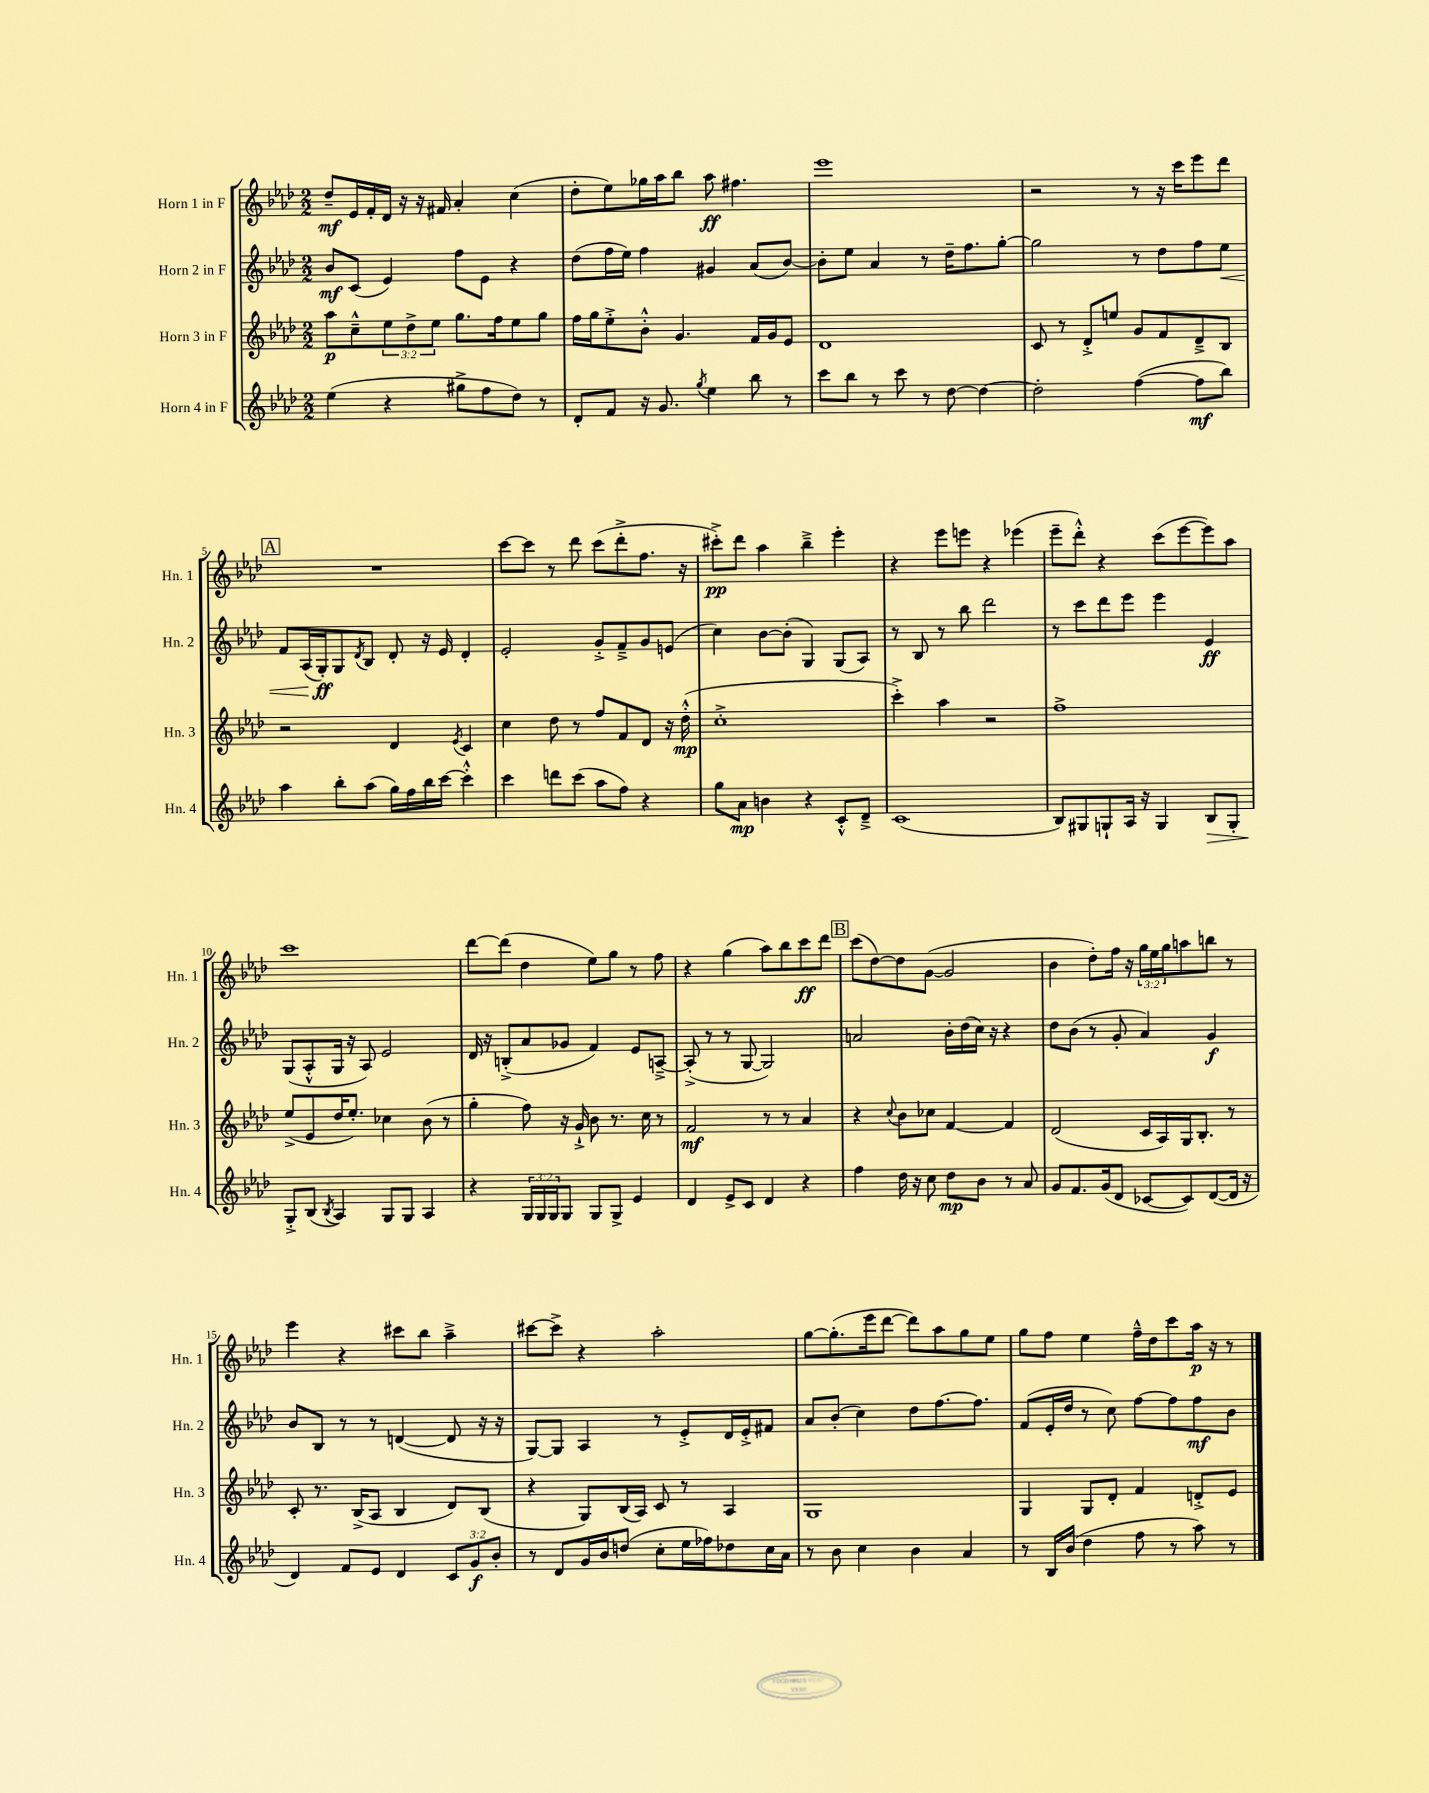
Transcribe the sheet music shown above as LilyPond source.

<<
\new StaffGroup <<
\new Staff = "s0" \with { instrumentName = "Horn 1 in F" shortInstrumentName = "Hn. 1" } {
    \clef treble \key aes \major \numericTimeSignature \time 2/2 \override Staff.TupletNumber.text = #tuplet-number::calc-fraction-text
    des''8--\mf ees'16 f'16-. des'16 r16 r16 fis'16 aes'4-. c''4( |
    des''8-. ees''8) ges''16 aes''16 bes''8 aes''8\ff fis''4. |
    ees'''1 |
    r2 r8 r16 c'''16 ees'''8 des'''8 |
    \mark \markup { \box "A" } R1 |
    c'''8~ c'''8 r8 des'''8 c'''8( des'''8-.-> f''8. r16 |
    cis'''8-.->\pp) des'''8 aes''4 bes''4---> ees'''4-. |
    r4 ees'''8 e'''8 r4 ees'''4( |
    ees'''8-- des'''8-.-^) r4 c'''8( ees'''8~ ees'''8) aes''8 |
    c'''1 |
    des'''8~ des'''8( des''4 ees''8) g''8 r8 f''8 |
    r4 g''4( aes''8) bes''8 c'''8\ff des'''8 |
    \mark \markup { \box "B" } c'''8( des''8~) des''8 g'8~( g'2 |
    bes'4 des''8-.) f''16 r16 \tuplet 3/2 { g''16 ees''16 g''16 } a''8 b''8 r8 |
    ees'''4 r4 cis'''8 bes''8 aes''4---> |
    cis'''8~ cis'''8-> r4 aes''2-. |
    g''8~ g''8.-.( ees'''16 des'''8~ des'''8) aes''8 g''8 ees''8 |
    g''8 f''8 ees''4 f''16---^ des''16 c'''8 aes''16\p r16 r8 \bar "|." |
}
\new Staff = "s1" \with { instrumentName = "Horn 2 in F" shortInstrumentName = "Hn. 2" } {
    \clef treble \key aes \major \numericTimeSignature \time 2/2
    bes'8\mf c'8( ees'4) f''8 ees'8 r4 |
    des''8( f''16 ees''16) f''4 gis'4 aes'8( bes'8~) |
    bes'8-. ees''8 aes'4 r8 des''16-- f''8. g''8~-. |
    g''2 r8 des''8 f''8 ees''8\< |
    \mark \markup { \box "A" } f'8 aes16( g16-.\ff\!) g8 \acciaccatura { des'8 } bes8 des'8-. r16 ees'16 des'4-. |
    ees'2-. g'8-.-> f'8---> g'8 e'8( |
    c''4) bes'8~ bes'8-.( g4) g8( aes8) |
    r8 bes8 r8 bes''8 des'''2 |
    r8 c'''8 des'''8 ees'''8 ees'''4 ees'4\ff |
    g8( aes8-.-^ g16 r16 aes8) ees'2 |
    des'16 r16 b8-.->( aes'8 ges'8 f'4) ees'8 a8~---> |
    a8-.->( r8 r8 g8~ g2) |
    \mark \markup { \box "B" } a'2 bes'16-. des''16( c''16) r16 r4 |
    des''8 bes'8( r8 g'8-. aes'4) g'4\f |
    bes'8 bes8 r8 r8 d'4~( d'8 r16 r16 |
    g8~) g8 aes4 r8 ees'8-.-> des'16 ees'16-.-> fis'8 |
    aes'8 bes'8-.( c''4) des''8 f''8.~ f''8. |
    f'8( ees'16-. des''16 r8 c''8) f''8~ f''8 f''8\mf bes'8 \bar "|." |
}
\new Staff = "s2" \with { instrumentName = "Horn 3 in F" shortInstrumentName = "Hn. 3" } {
    \clef treble \key aes \major \numericTimeSignature \time 2/2 \override Staff.TupletNumber.text = #tuplet-number::calc-fraction-text
    aes''8\p c''8---^ \tuplet 3/2 { ees''8 des''8-> ees''8 } g''8. f''16 ees''8 g''8 |
    f''16 g''16 ees''8-.-> bes'8-.-^ g'4. f'16 g'16 ees'8 |
    des'1 |
    c'8 r8 des'8-.-> e''8 g'8 f'8 des'8---> bes8 |
    \mark \markup { \box "A" } r2 des'4 \acciaccatura { ees'8 } c'4 |
    c''4 des''8 r8 f''8 f'8 des'8 r16 des''16-.-^\mp( |
    c''1-.-> |
    c'''4-.->) aes''4 r2 |
    f''1-> |
    ees''8->( ees'8 des''16 ees''8.-.) ces''4 bes'8( r8 |
    g''4-. f''8) r16 g'16-!-> bes'8 r8. c''16 r8 |
    f'2\mf r8 r8 aes'4 |
    \mark \markup { \box "B" } r4 \appoggiatura { c''8 } bes'8 ces''8 f'4~ f'4 |
    des'2( c'16 aes16) g16 bes8.-. r8 |
    c'8-. r8. bes16->( aes8 bes4 des'8) bes8( |
    r4 g8) bes16( aes16) c'8 r8 aes4 |
    g1 |
    g4 g8 des'8-. f'4 d'8-.-> ees'8 \bar "|." |
}
\new Staff = "s3" \with { instrumentName = "Horn 4 in F" shortInstrumentName = "Hn. 4" } {
    \clef treble \key aes \major \numericTimeSignature \time 2/2 \override Staff.TupletNumber.text = #tuplet-number::calc-fraction-text
    ees''4( r4 gis''8-> f''8 des''8) r8 |
    des'8-. f'8 r16 g'8. \acciaccatura { g''8 } ees''4 bes''8 r8 |
    c'''8 bes''8 r8 c'''8 r8 des''8~ des''4~ |
    des''2-. f''4~( f''8\mf bes''8) |
    \mark \markup { \box "A" } aes''4 bes''8-. aes''8( g''16) f''16 bes''16 c'''16~ c'''4-.-^ |
    c'''4 d'''8 c'''8( aes''8 f''8) r4 |
    g''8 aes'8\mp b'4 r4 c'8-.-^ des'8---> |
    c'1( |
    bes8) gis8 g8-! aes16 r16 g4 bes8\> g8-. |
    g8-.->\! bes8( \acciaccatura { bes8 } aes4) g8 g8 aes4 |
    r4 \tuplet 3/2 { g16 g16 g16 } g8 g8 g8-> ees'4 |
    des'4 ees'8-> c'8 des'4 r4 |
    \mark \markup { \box "B" } f''4 des''16 r16 c''8 des''8\mp bes'8 r8 aes'8 |
    g'8 f'8. g'16( des'8 ces'8~ ces'8) des'8~( des'16 r16 |
    des'4) f'8 ees'8 des'4 \tuplet 3/2 { c'8 g'8\f bes'8-. } |
    r8 des'8 g'16 bes'16 d''8( c''8-. ees''16 fes''16) des''8 c''16 aes'16 |
    r8 bes'8 c''4 bes'4 aes'4 |
    r8 bes16 bes'16( des''4 f''8 r8 aes''8) r8 \bar "|." |
}
>>
>>
